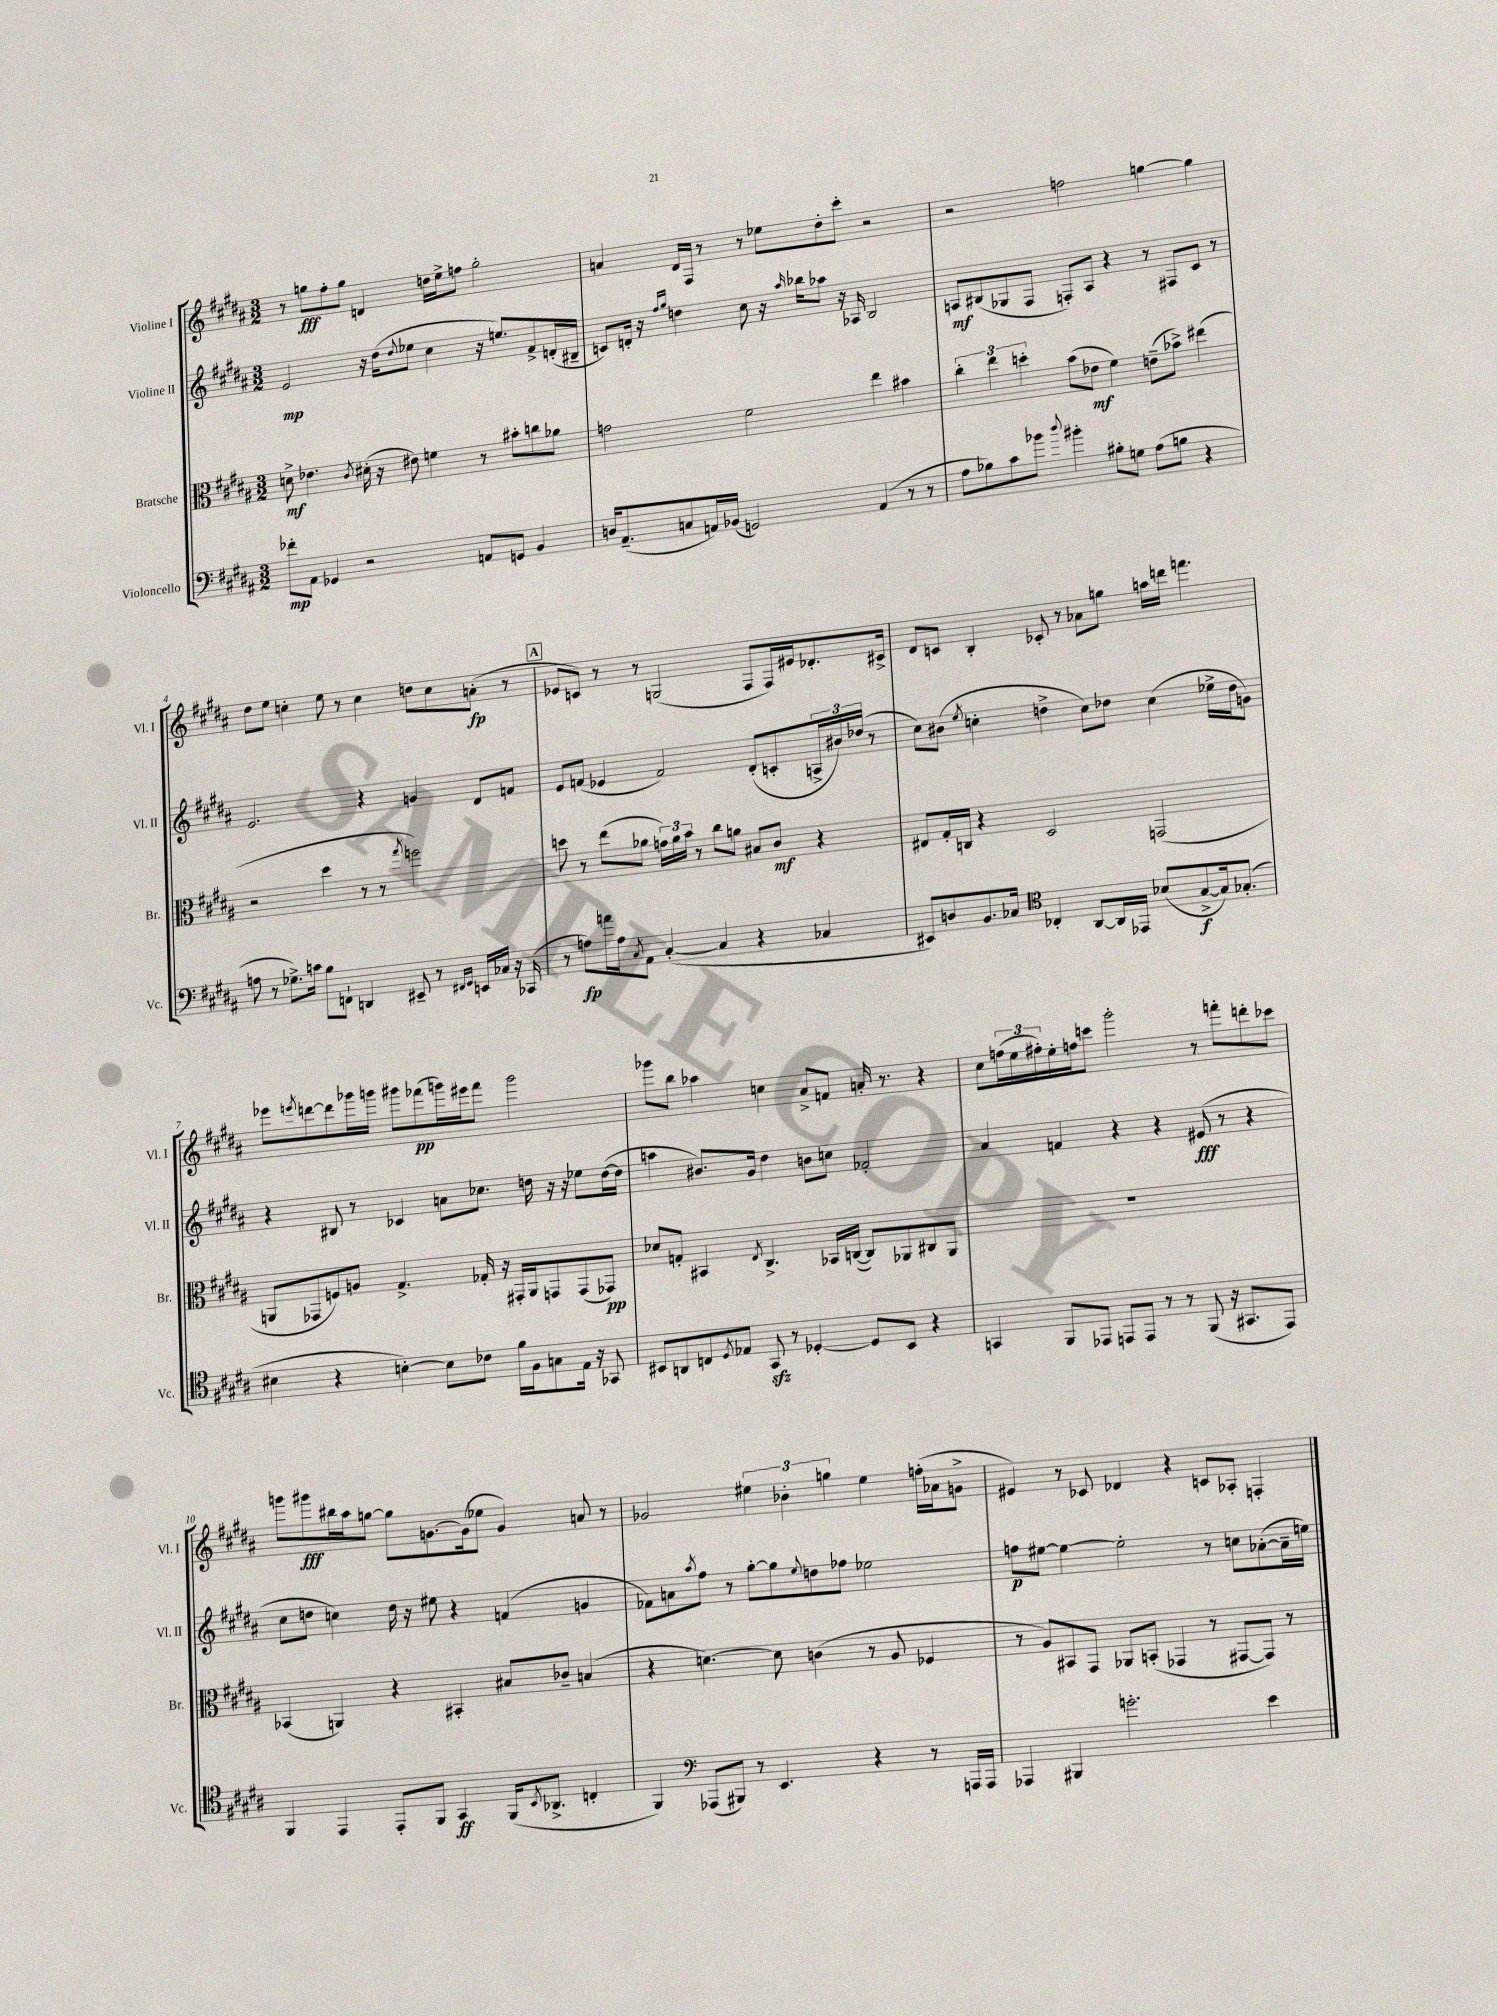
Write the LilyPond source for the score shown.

<<
\new StaffGroup <<
\new Staff = "s0" \with { instrumentName = "Violine I" shortInstrumentName = "Vl. I" } {
    \clef treble \key b \major \numericTimeSignature \time 3/2
    r8 g''8\fff fis''8-. g''8 d'4 d''16 e''16-> f''8 g''2-. |
    a'4 dis'16 fis16 r8 r8 ees''8 dis''8-. cis'''8-. r2 |
    r2 f''2 g''4~ g''4 |
    dis''8 e''8 c''4-. e''8 r8 c''4 d''8 c''8 a'8-.\fp( r8 |
    \mark \markup { \box "A" } ees'8 c'8) r8 r8 g2( fis8 fis16) eis'16 des'8.-. cis'16-> |
    dis'8 c'8 b4-. ces'8-. r8 aes'8 g''8 a''16 d'''16 f'''4. |
    ees'''8 \acciaccatura { e'''8 } d'''8~ d'''8 ges'''16 g'''16 gis'''8 fes'''8\pp( g'''16) eis'''16 fes'''8 g'''2 |
    ges'''8 b''8 aes''4 c''4 ais'8-> f'8 a'16-. r8. r4 |
    cis''8 \tuplet 3/2 { f''16( e''16 fis''16-.) } e''16-. f''16 c'''8 gis'''2-. r8 f'''8-. d'''8-. ces'''8 |
    g'''8 gis'''8\fff bis''16 ais''16 g''8~ g''8 g'8.~ g'16( ees''8 g'4) a'8 r8 |
    ges'2 \tuplet 3/2 { eis''4 bes'4-. g''4 } eis''4 f''16-.( aes'16 g'8-> |
    eis'4) r8 ces'8 des'4 r4 c'8 aes8-. f4-. \bar "|." |
}
\new Staff = "s1" \with { instrumentName = "Violine II" shortInstrumentName = "Vl. II" } {
    \clef treble \key b \major \numericTimeSignature \time 3/2
    e'2\mp r16 dis''16( \appoggiatura { dis''8 } ees''8 cis''4 r16 e''8.) fis'8-> d'16-.( bis16-- |
    c'8) d'16-. r16 \grace { fis''16 gis''16 } d''4 cis''8 r16 \grace { ais''16 } bes''16 aes''8 r16 aes16 b2 |
    a8\mf bis8( ges8 fis8 f8-.) a8 r4 r8 fis8 cis'8 r8 |
    e'2. r4 g'4 dis'8 f'8 |
    \mark \markup { \box "A" } e'8 f'8( ees'4 f'2) dis'8-.( c'8-. \tuplet 3/2 { a16-> bis'16) des''16( } r8 |
    cis''8) bis'8( \acciaccatura { e''8 } c''4-. d''4-> c''8) des''8 c''4( ees''16-> des''16 g'8) |
    r4 bis8 r8 ces'4 a'8 ces''8. d''16 r16 r16 ees''8 d''16~( d''16 |
    a''4 bis'8.) gis'16 dis''4 b'8 c''8 fes'2-. |
    ais'4 f'4 r4 r4 eis'8\fff( r8 r4 |
    cis''8 d''8 c''4) d''16 r16 eis''8 r4 f'4( g'4 |
    fes'8) a'8 \acciaccatura { ais''8 } fis''8 r8 gis''8~-. gis''8 \appoggiatura { e''8 } d''8 fes''8 ees''2 |
    f''8\p eis''8~ eis''4~ eis''2-. r8 c''8 aes'8~-.( aes'16-- e''16) \bar "|." |
}
\new Staff = "s2" \with { instrumentName = "Bratsche" shortInstrumentName = "Br." } {
    \clef alto \key b \major \numericTimeSignature \time 3/2
    d'8->\mf ees'4. \acciaccatura { cis'8 } dis'16-.( r16 eis'8) f'4 r8 bis'8-. c''8 aes'8 |
    g'2 fis'2 e''4 bis'4 |
    \tuplet 3/2 { cis''4-. e''4 d''4-. } b'8( ees'8\mf fis'4) e'8--( bes'8->) eis''4( |
    r2 dis''4 r8 r8 \acciaccatura { gis''8 } f''2) |
    \mark \markup { \box "A" } d''8 r8 e''8( aes'8 \tuplet 3/2 { g'16) aes'16 b'16 } r8 cis''8 a'8 bis8 cis'8\mf r4 |
    eis8 gis16-. c16 r4 dis2 g,2( |
    a,8 ges,8 f8) a8 gis4.-> ges16-. r16 gis,16-. a,16 g,8 g,8( ges,8\pp) |
    des'8 g8-. bis,4 \acciaccatura { e8 } cis4.-> bes,16 c16~( c8) aes,8 cis8 aes,8 |
    R1. |
    bes,4( a,4) r4 bis,4-. bis8 ces'8-- b4( |
    r4 d'4.~) d'8 c'4( r8 ais8 fes4 |
    r8 ais8) bis,8 gis,8 aes,8 b,8-.( ges,4 r8 gis,8~ gis,8) r8 \bar "|." |
}
\new Staff = "s3" \with { instrumentName = "Violoncello" shortInstrumentName = "Vc." } {
    \clef bass \key b \major \numericTimeSignature \time 3/2
    fes'8-.\mp ais,8 ges,4 r2 a,8 g,8 b,4 |
    d16 ais,8.--( c8 a,16) bes,16( g,2) a,4( r8 r8 |
    ais8 bes8) cis'8 bes'8 \appoggiatura { dis''8 } bis'4-. bis8-. g8 ais8( b8 r4 |
    a8 r8 ges8.->) c'16 b8 f,8-! d,4 eis,8-- r8 \grace { fis,16 gis,16 } e,16 ces16 r16 ces,16( |
    \mark \markup { \box "A" } r8 a8\fp) a'16 a16 \acciaccatura { cis8 } ais,8 cis4~-.( cis4 r4 ces4 |
    eis,8) d8 b,8. ces16 \clef tenor ces4-. ais,8~ ais,16 ees,16 bes8( gis8~->\f gis16) ges8.-.( |
    bis4 r4 b4~-.) b8 ces'8 fis'16 fis16 g8 e16 r16 ges,8 |
    bis,8 a,8 c8 \acciaccatura { dis8 } ees8 gis,8\sfz r8 des4~-. des8 bis,8 r4 |
    g,4 fis,8 ees,8 e,8 e,8 r8 r8 fis,8( r16 gis,8. e,8) |
    fis,4 e,4 e,8-. fis,8 gis,4\ff fis,16( \acciaccatura { b,8 } aes,8.-> c4-. |
    fis,4) \clef bass aes,,8( bis,,8) r8 e,4. r4 r8 a,,16 a,,16 |
    aes,,4 bis,,4 g'2.-. e'4 \bar "|." |
}
>>
>>
